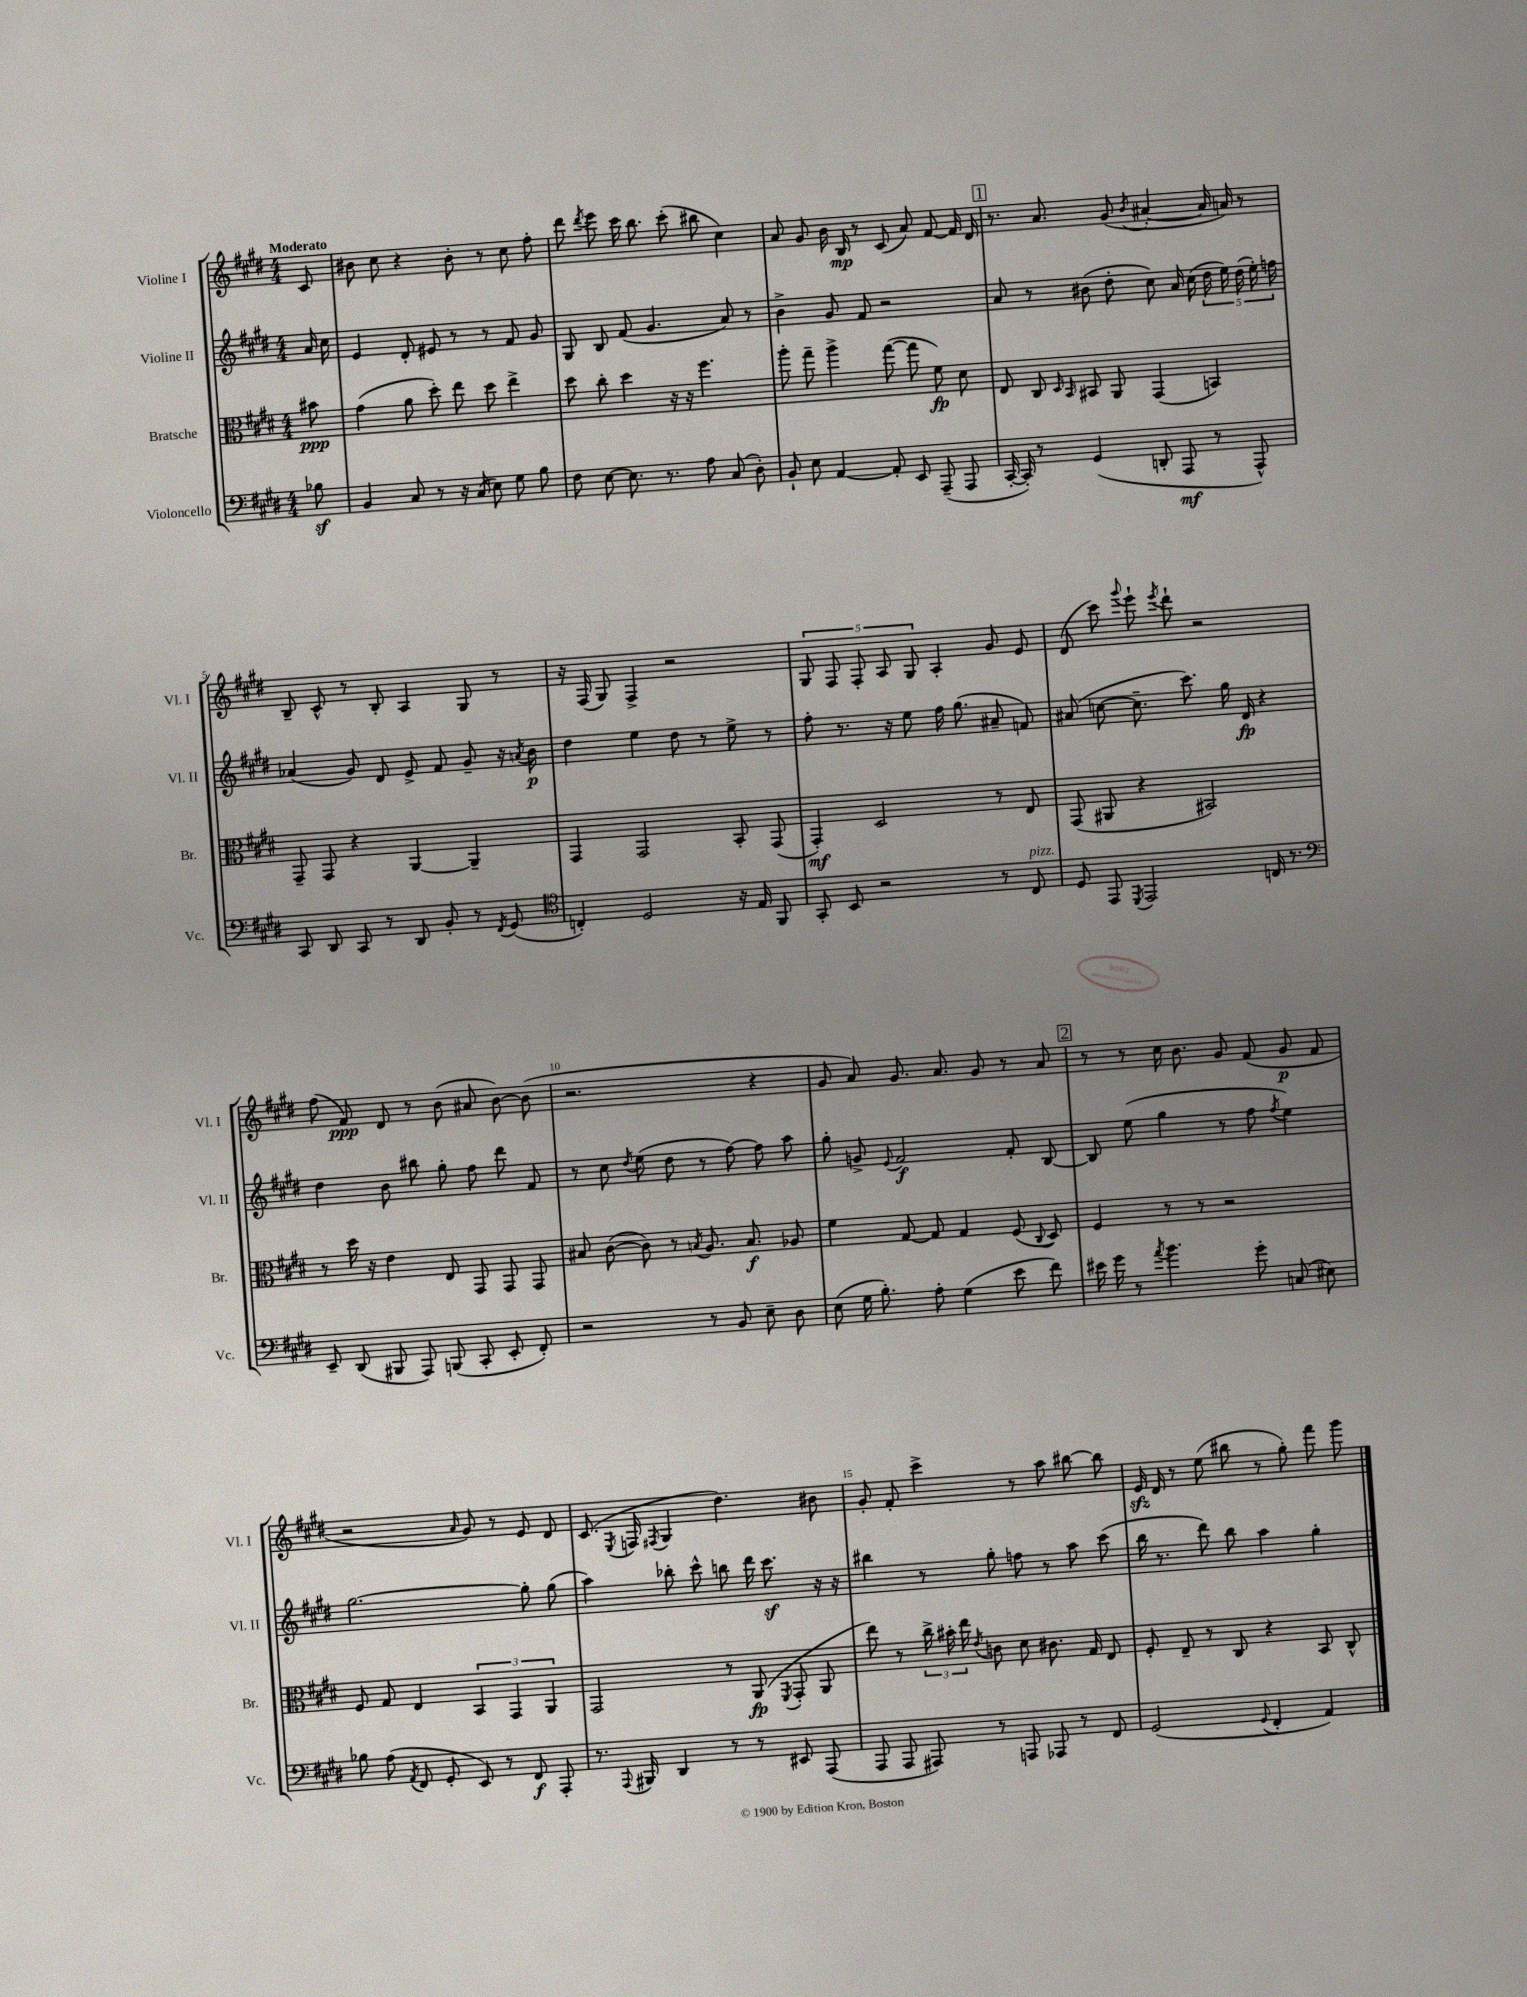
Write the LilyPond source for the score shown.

<<
\new StaffGroup <<
\new Staff = "s0" \with { instrumentName = "Violine I" shortInstrumentName = "Vl. I" } {
    \clef treble \key e \major \numericTimeSignature \time 4/4 \partial 8 \tempo "Moderato"
    \autoBeamOff cis'8 |
    bis'8 cis''8 r4 bis'8-. r8 cis''8 fis''8-. |
    dis'''8 \acciaccatura { dis'''8 } e'''8 cis'''16 b''8. cis'''8-.( bis''8 cis''4) |
    a'8 gis'8 b'16 b16\mp r8 cis'8( a'8) fis'8~ fis'16 dis'16 |
    \mark \markup { \box "1" } r8. a'8. gis'8( \acciaccatura { b'8 } ais'4~-. ais'16 a'16) r8 |
    b8-- cis'8-^ r8 b8-. a4 gis8 r8 |
    r16 fis16( gis8) fis4-> r2 |
    \tuplet 5/4 { gis8 fis8 fis8-. a8 gis8 } a4-. gis'8 e'8 |
    dis'8( cis'''8) \appoggiatura { gis'''8 } e'''8-! \acciaccatura { e'''8 } dis'''8-! r2 |
    fis''8( fis'8\ppp) dis'8 r8 b'8( ais'8 b'8~) b'8( |
    r2. r4 |
    gis'8 a'8) gis'8. a'8. gis'8 r8 a'8 |
    \mark \markup { \box "2" } r8 r8 cis''16 b'8. gis'8 fis'8( gis'8\p fis'8 |
    r2 \grace { a'16 } gis'8) r8 e'8 dis'8 |
    cis'8.( \acciaccatura { e8 } f16 \acciaccatura { fis8 } gis4 dis''4.) bis'8 |
    gis'8-. fis'8-. cis'''4-> r8 a''8 bis''8~ bis''8 |
    e'16\sfz dis'16 r8 e''8( bis''8 r8 gis''8-.) fis'''8 gis'''8 \bar "|." |
}
\new Staff = "s1" \with { instrumentName = "Violine II" shortInstrumentName = "Vl. II" } {
    \clef treble \key e \major \numericTimeSignature \time 4/4 \partial 8
    \autoBeamOff a'16 cis''16 |
    e'4 dis'8-. eis'8 r8 r8 fis'8 gis'8 |
    gis8 b8 fis'8( gis'4. a'8) r8 |
    b'4-> gis'8 fis'8 r2 |
    \mark \markup { \box "1" } a'8 r8 bis'8( dis''8-. cis''8) a'16 cis''16( \tuplet 5/4 { dis''16 e''16) dis''16( e''16-.) f''16 } |
    aes'4( gis'8) dis'8 e'8-> fis'8 gis'8-- r16 \acciaccatura { a'8 } b'16\p |
    dis''4 e''4 dis''8 r8 e''8-> r8 |
    fis''8-. r8. r16 e''8 fis''16 gis''8.( ais'8-- f'8) |
    ais'8( c''8~ c''8.-- cis'''8.) gis''16 dis'16\fp r4 |
    dis''4 b'8 bis''8 gis''8-. fis''8 dis'''8 fis'8 |
    r8 cis''8 \acciaccatura { dis''8 } e''8( dis''8 r8 fis''8~) fis''8 a''8 |
    gis''8-. g'8-> \appoggiatura { e'8 } fis'2\f fis'8-. b8~ |
    \mark \markup { \box "2" } b8 e''8( gis''4 r8 fis''8 \acciaccatura { fis''8 } e''4) |
    gis''2.~ gis''8-. gis''8( |
    a''4) bes''8-. cis'''8-^ b''8 dis'''16 cis'''8.\sf r16 r16 |
    bis''4 r8 gis''8-. f''8 r8 a''8 cis'''8( |
    b''16 r8. dis'''8) b''8 a''4 gis''4-. \bar "|." |
}
\new Staff = "s2" \with { instrumentName = "Bratsche" shortInstrumentName = "Br." } {
    \clef alto \key e \major \numericTimeSignature \time 4/4 \partial 8
    \autoBeamOff bis'8\ppp |
    gis'4( a'8 dis''8-.) e''8 dis''8 e''4-> |
    dis''8 cis''8-. dis''4 r16 r16 fis''4. |
    a''8-. gis''8-- a''4-> gis''8~( gis''8 fis'8\fp) dis'8 |
    \mark \markup { \box "1" } e8 cis8 \grace { dis16 b,16 } bis,8 a,8 gis,4( b,4) |
    gis,8-- gis,8 r4 a,4~ a,4-- |
    gis,4 gis,2 b,8-. gis,8( |
    gis,4-.\mf) dis2 r8 e8 |
    gis,8( ais,8 r4 bis,2) |
    r8 dis''16 r16 e'4 e8 gis,8 gis,8 gis,8 |
    bis8 cis'8~( cis'8) r8 \acciaccatura { b8 } a8. b8.\f aes8 |
    fis'4 gis8~ gis8 gis4 fis8( \appoggiatura { cis8 } dis8) |
    \mark \markup { \box "2" } fis4 r8 r8 r2 |
    fis8 gis8 e4 \tuplet 3/2 { b,4 gis,4 a,4 } |
    gis,2 r8 a,8\fp( \acciaccatura { fis,8 } gis,8-. a,8 |
    e''8) r8 \tuplet 3/2 { cis''16-> bis'16-. e''16 } \acciaccatura { e'8 } c'8 dis'8 cis'8. gis16 e8 |
    fis8-. e8-- r8 cis8 r4 b,8 cis8-^ \bar "|." |
}
\new Staff = "s3" \with { instrumentName = "Violoncello" shortInstrumentName = "Vc." } {
    \clef bass \key e \major \numericTimeSignature \time 4/4 \partial 8
    \autoBeamOff bes8\sf |
    b,4 cis8 r8 r16 cis16( e8) gis8 b8 |
    fis8 e8~ e8. r8. a8 cis8( dis8-.) |
    b,8-! e8 a,4~ a,8-. e,8 a,,8--( a,,8 |
    \mark \markup { \box "1" } cis,16~-. cis,16-.) r8 gis,4( d,8-. a,,8\mf r8 a,,8-^) |
    cis,8 dis,8 cis,8 r8 dis,8 b,8-. r8 \acciaccatura { fis,8 } gis,8( |
    \clef tenor c4-.) dis2 r16 e16 fis,8 |
    gis,8-. b,8 r2 r8 cis8^\markup { \italic "pizz." } |
    dis8 e,8 \acciaccatura { dis,8 } e,2 c16 r8. |
    \clef bass e,8-- dis,8( bis,,8 a,,8) b,,8( cis,8-. e,8-. fis,8-.) |
    r2 r8 b,8 e8-- dis8 |
    e8( gis16 b8.-.) a8-. gis4( e'8 fis'8) |
    \mark \markup { \box "2" } eis'16 gis'16 r8 \acciaccatura { a'8 } b'4. gis'8-. c8( eis8) |
    bes8 a8( \acciaccatura { a,8 } fis,8 gis,8-. e,8) r8 fis,8\f a,,8-. |
    r8. \appoggiatura { a,,8 } bis,,16 dis,4 r8 r8 eis,8 a,,8( |
    a,,8 a,,8 ais,,8) r8 a,,8 aes,,8 r8 fis,8 |
    gis,2( \appoggiatura { gis,8 } fis,4-. a,4) \bar "|." |
}
>>
>>
\layout { \context { \Score \override BarNumber.break-visibility = ##(#f #t #t) barNumberVisibility = #(every-nth-bar-number-visible 5) } }
